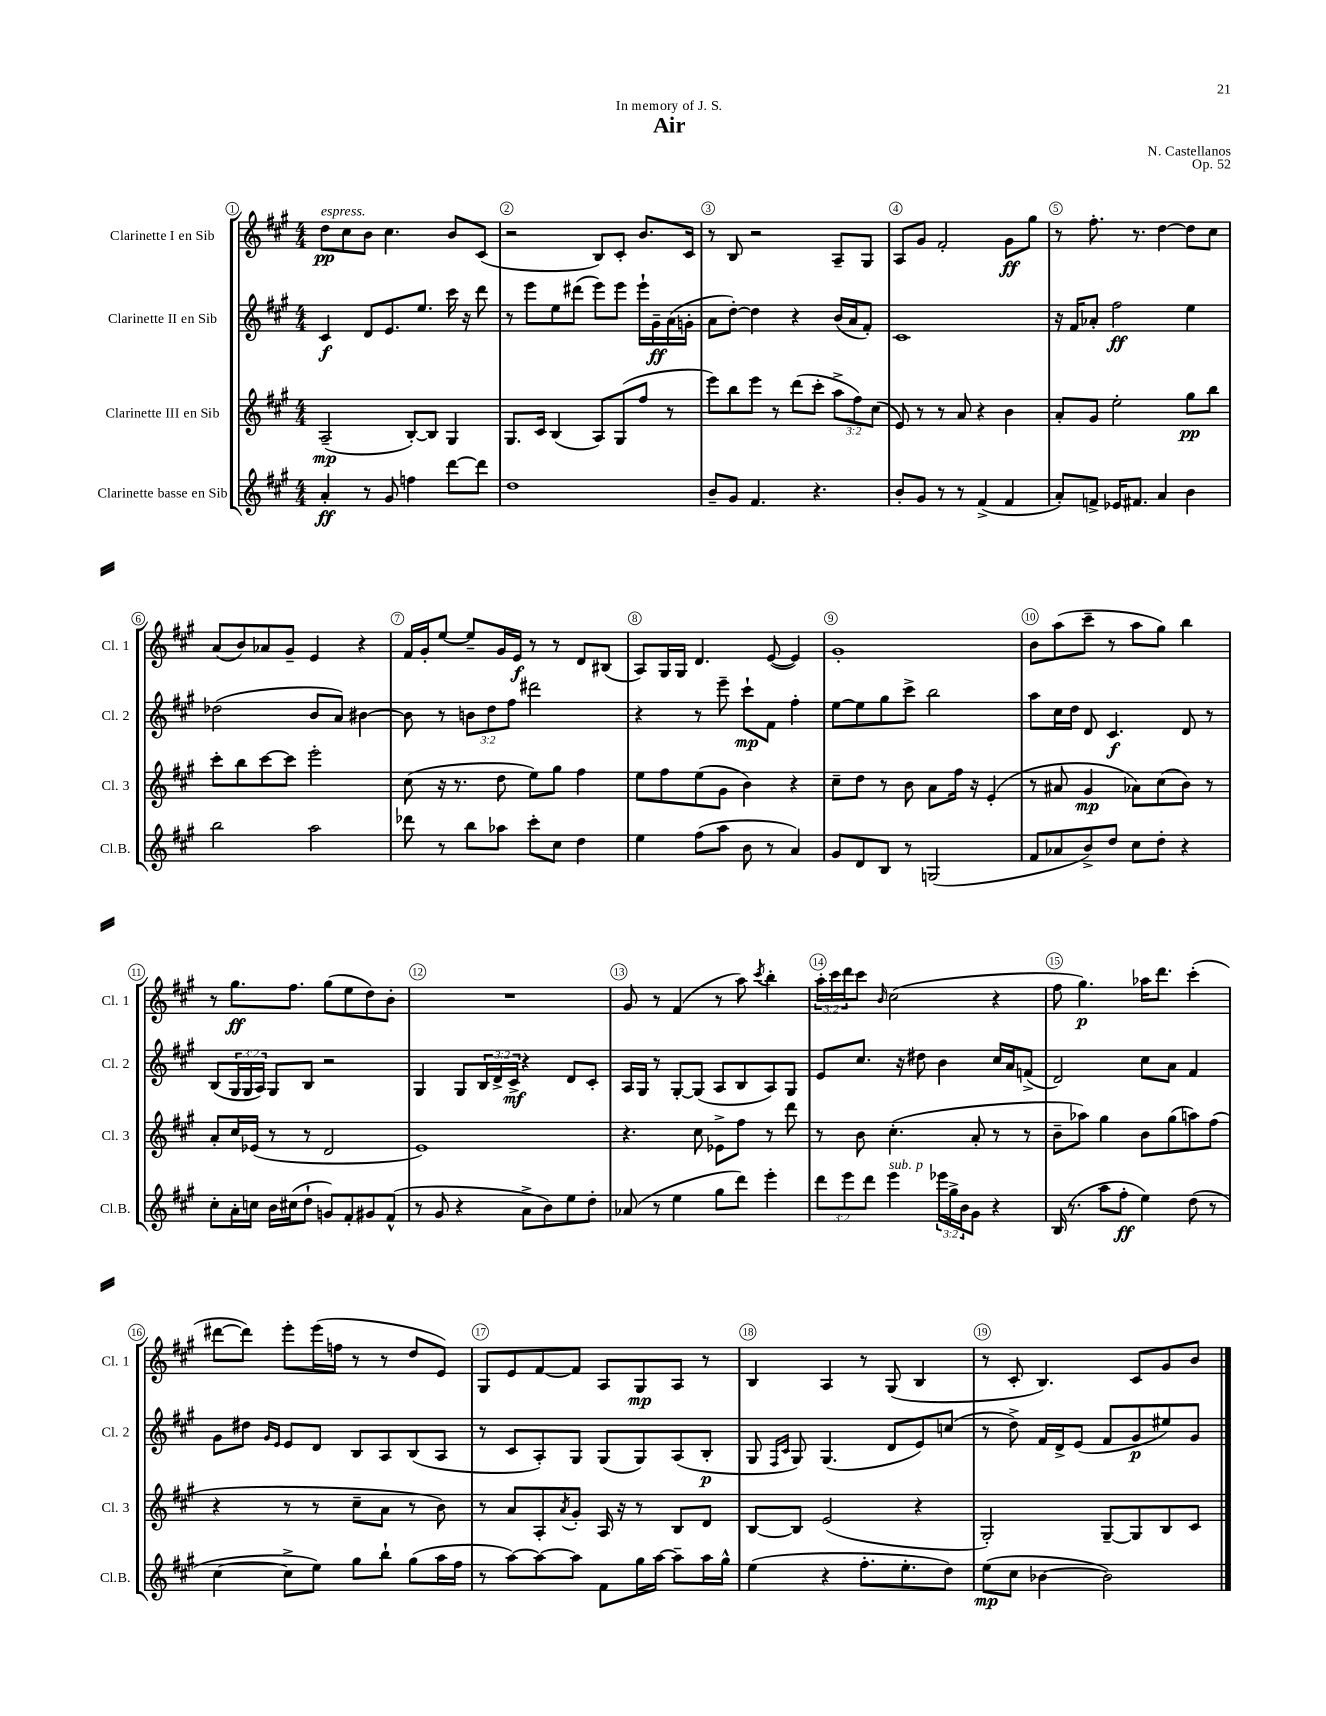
\header { title = "Air" composer = "N. Castellanos" dedication = "In memory of J. S." opus = "Op. 52" }
<<
\new StaffGroup <<
\new Staff = "s0" \with { instrumentName = "Clarinette I en Sib" shortInstrumentName = "Cl. 1" } {
    \clef treble \key a \major \numericTimeSignature \time 4/4 \override Staff.TupletNumber.text = #tuplet-number::calc-fraction-text
    d''8\pp^\markup { \italic "espress." } cis''8 b'8 cis''4. b'8 cis'8( |
    r2 b8) cis'8-. b'8. cis'16 |
    r8 b8 r2 a8-- gis8 |
    a8 gis'8 fis'2-. gis'8\ff gis''8 |
    r8 fis''8.-. r8. d''4~ d''8 cis''8 |
    a'8( b'8) aes'8 gis'8-- e'4 r4 |
    fis'16 gis'16-. e''8~ e''8-- gis'16 e'16\f r8 r8 d'8 bis8( |
    a8) gis16 gis16 d'4. e'8~( e'4) |
    gis'1-. |
    b'8 a''8( cis'''8-- r8 a''8 gis''8) b''4 |
    r8 gis''8.\ff fis''8. gis''8( e''8 d''8) b'8-. |
    R1 |
    gis'8 r8 fis'4( r8 a''8) \acciaccatura { cis'''8 } b''4-. |
    \tuplet 3/2 { a''16-. cis'''16 d'''16 } cis'''8 \grace { b'16 } cis''2( r4 |
    fis''8 gis''4.\p) aes''16 d'''8. cis'''4-.( |
    dis'''8~ dis'''8) e'''8-. e'''16( f''16 r8 r8 d''8 e'8) |
    gis8 e'8 fis'8~ fis'8 a8 gis8\mp a8 r8 |
    b4 a4 r8 gis8( b4 |
    r8 cis'8-. b4.) cis'8 gis'8 b'8 \bar "|." |
}
\new Staff = "s1" \with { instrumentName = "Clarinette II en Sib" shortInstrumentName = "Cl. 2" } {
    \clef treble \key a \major \numericTimeSignature \time 4/4 \override Staff.TupletNumber.text = #tuplet-number::calc-fraction-text
    cis'4\f d'8 e'8. e''8. cis'''16 r16 d'''8 |
    r8 e'''8 e''8 dis'''8( e'''8) e'''8 e'''16-! gis'16--\ff a'16( g'16-. |
    a'8 d''8~-.) d''4 r4 b'16( a'16 fis'8-.) |
    cis'1 |
    r16 fis'16 aes'8-. fis''2\ff e''4 |
    des''2( b'8 a'8) bis'4~ |
    bis'8 r8 \tuplet 3/2 { b'8 d''8 fis''8 } dis'''2 |
    r4 r8 e'''8-- cis'''8-!\mp fis'8 fis''4-. |
    e''8~ e''8 gis''8 cis'''8-> b''2 |
    a''8 cis''16 d''16 d'8 cis'4.\f d'8 r8 |
    b8( \tuplet 3/2 { gis16 gis16 a16) } gis8 b8 r2 |
    gis4 gis8 \tuplet 3/2 { b16 d'16-> cis'16->\mf } r4 d'8 cis'8-. |
    a16 gis16 r8 gis8~-. gis8( a8 b8 a8) gis8 |
    e'8 cis''8. r16 dis''8 b'4 cis''16 a'16 f'8->( |
    d'2) cis''8 a'8 fis'4 |
    gis'8 dis''8 \grace { gis'16 e'16 } e'8 d'8 b8 a8 b8( a8 |
    r8 cis'8 a8-.) gis8 gis8( gis8) a8( b8-.\p |
    gis8 \grace { fis16 cis'16 } gis8) gis4.( d'8 e'8) c''8( |
    r8 d''8->) fis'16 d'16-> e'8( fis'8 gis'8\p eis''8) gis'8 \bar "|." |
}
\new Staff = "s2" \with { instrumentName = "Clarinette III en Sib" shortInstrumentName = "Cl. 3" } {
    \clef treble \key a \major \numericTimeSignature \time 4/4 \override Staff.TupletNumber.text = #tuplet-number::calc-fraction-text
    a2--\mp( b8~-.) b8 gis4 |
    gis8. cis'16 b4( a8) gis8( fis''8 r8 |
    e'''8) b''8 e'''8 r8 d'''8( cis'''8-. \tuplet 3/2 { a''8-> fis''8) cis''8( } |
    e'8) r8 r8 a'8 r4 b'4 |
    a'8-. gis'8 e''2-. gis''8\pp b''8 |
    cis'''8-. b''8 cis'''8~ cis'''8 e'''2-. |
    cis''8( r16 r8. d''8 e''8) gis''8 fis''4 |
    e''8 fis''8 e''8( gis'8 b'4) r4 |
    cis''8-- d''8 r8 b'8 a'8 fis''16 r16 e'4-.( |
    r8 ais'8 gis'4\mp aes'8) cis''8( b'8) r8 |
    a'8-. cis''16 ees'16( r8 r8 d'2 |
    e'1) |
    r4. cis''8 ees'8-> fis''8 r8 d'''8 |
    r8 b'8 cis''4.-.( a'8-. r8 r8 |
    b'8-- aes''8) gis''4 b'8 gis''8( a''8) fis''8( |
    r4 r8 r8 cis''8-- a'8 r8 b'8) |
    r8 a'8 a8-. \acciaccatura { a'8 } gis'8-. a16 r16 r8 b8 d'8 |
    b8~ b8 e'2( r4 |
    gis2-.) gis8~-- gis8 b8 cis'8 \bar "|." |
}
\new Staff = "s3" \with { instrumentName = "Clarinette basse en Sib" shortInstrumentName = "Cl.B." } {
    \clef treble \key a \major \numericTimeSignature \time 4/4 \override Staff.TupletNumber.text = #tuplet-number::calc-fraction-text
    a'4-.\ff r8 gis'8 f''4 d'''8~ d'''8 |
    d''1 |
    b'8-- gis'8 fis'4. r4. |
    b'8-. gis'8 r8 r8 fis'4->( fis'4 |
    a'8-.) f'8-> ees'16 fis'8. a'4 b'4 |
    b''2 a''2 |
    des'''8 r8 b''8 aes''8 cis'''8-. cis''8 d''4 |
    e''4 fis''8( a''8 b'8 r8 a'4) |
    gis'8 d'8 b8 r8 g2( |
    fis'8 aes'8 b'8->) d''8 cis''8 d''8-. r4 |
    cis''8-. a'16-. c''16 b'16 cis''16( d''8-! g'8) fis'8-. gis'8 fis'8-^( |
    r8 gis'8 r4 a'8-> b'8) e''8 d''8-. |
    aes'8( r8 e''4 gis''8 d'''8) e'''4-. |
    \tuplet 3/2 { d'''8 e'''8 d'''8 } e'''4^\markup { \italic "sub. p" } \tuplet 3/2 { ees'''16 gis''16-> b'16 } gis'8 r4 |
    b16( r8. a''8 fis''8-.\ff e''4) d''8( r8 |
    cis''4~ cis''8-> e''8) gis''8 b''8-! gis''8( a''16 fis''16 |
    r8 a''8~) a''8~ a''8 fis'8 gis''16 a''16~ a''8-- a''16 gis''16-^ |
    e''4( r4 fis''8.-. e''8.-. d''8) |
    e''8\mp( cis''8 bes'4~ bes'2) \bar "|." |
}
>>
>>
\layout { \context { \Score \override BarNumber.break-visibility = ##(#f #t #t) barNumberVisibility = #all-bar-numbers-visible \override BarNumber.stencil = #(make-stencil-circler 0.1 0.3 ly:text-interface::print) } }
